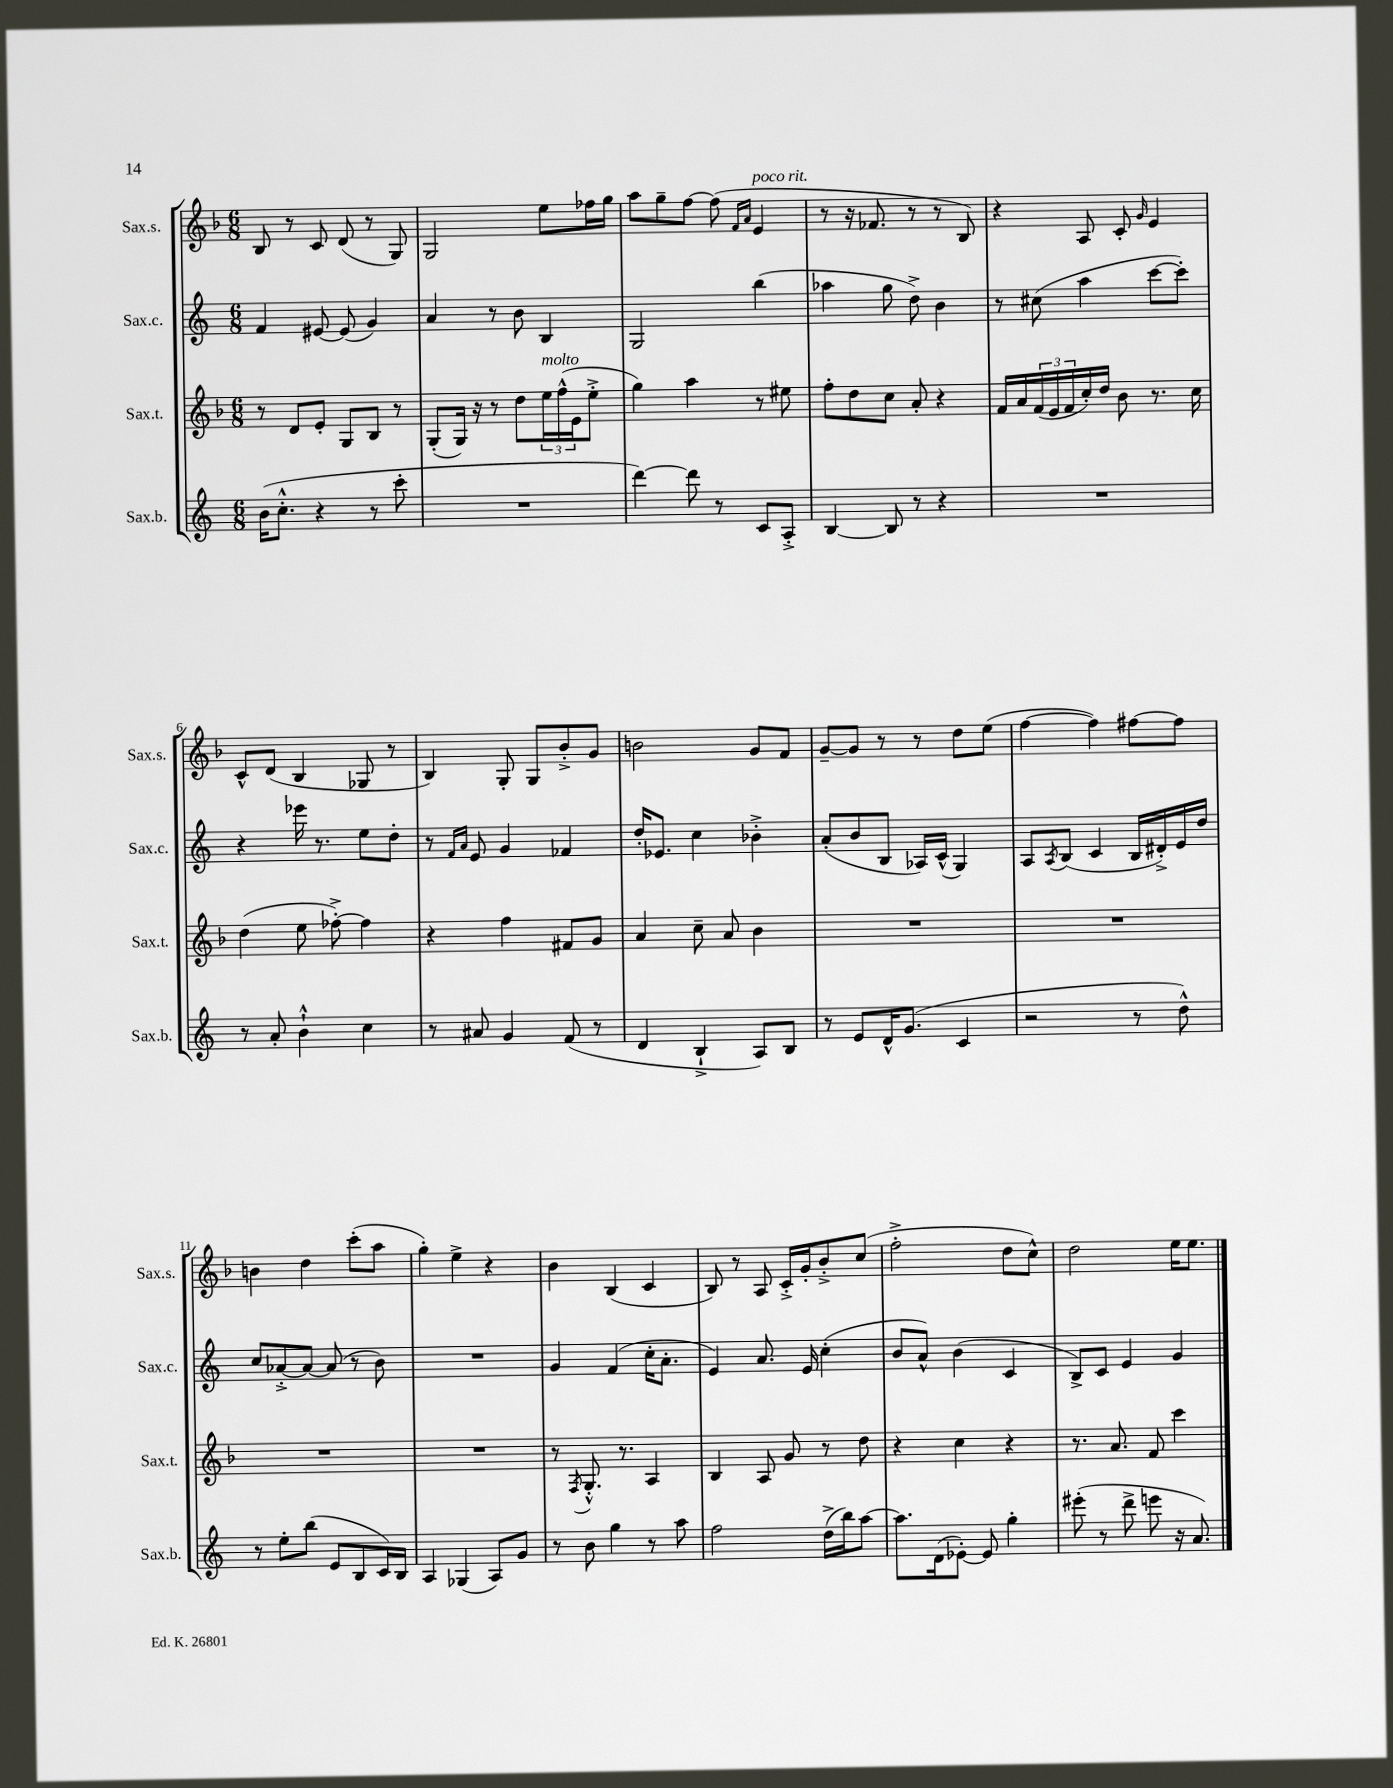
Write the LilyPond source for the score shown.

<<
\new StaffGroup <<
\new Staff = "s0" \with { instrumentName = "Sax.s." shortInstrumentName = "Sax.s." } {
    \clef treble \key f \major \numericTimeSignature \time 6/8
    bes8 r8 c'8 d'8( r8 g8) |
    g2 e''8 fes''16 g''16 |
    a''8 g''8-- f''8~ f''8( \grace { f'16 a'16 } e'4^\markup { \italic "poco rit." } |
    r8 r16 fes'8. r8 r8 bes8) |
    r4 a8 c'8-. \grace { g'16 } e'4 |
    c'8-^ d'8( bes4 ges8 r8 |
    bes4) g8-. g8 bes'8-.-> g'8 |
    b'2 g'8 f'8 |
    g'8~-- g'8 r8 r8 d''8 e''8( |
    f''4~ f''4) fis''8~ fis''8 |
    b'4 d''4 c'''8-.( a''8 |
    g''4-.) e''4-> r4 |
    bes'4 bes4( c'4 |
    bes8) r8 a8 c'16-.-> g'16-. bes'8-.-> c''8( |
    f''2-.-> d''8 c''8-^) |
    d''2 e''16 e''8. \bar "|." |
}
\new Staff = "s1" \with { instrumentName = "Sax.c." shortInstrumentName = "Sax.c." } {
    \clef treble \key c \major \numericTimeSignature \time 6/8
    f'4 eis'8~ eis'8( g'4) |
    a'4 r8 b'8 b4 |
    g2 b''4( |
    aes''4 g''8 d''8->) b'4 |
    r8 cis''8( a''4 c'''8~ c'''8-.) |
    r4 ees'''16 r8. e''8 d''8-. |
    r8 \grace { f'16 a'16 } e'8 g'4 fes'4 |
    d''16-. ees'8. c''4 bes'4-.-> |
    a'8-.( b'8 b8 aes16) c'16-^( g4) |
    a8 \acciaccatura { a8 } b8( c'4 b16 dis'16-.->) e'16 d''16 |
    c''8 aes'8~-.-> aes'8~ aes'8( r8 b'8) |
    R2. |
    g'4 f'4( c''16-. a'8.-. |
    e'4) a'8. e'16 c''4-.( |
    b'8 a'8-^) b'4( c'4 |
    b8->) c'8 e'4 g'4 \bar "|." |
}
\new Staff = "s2" \with { instrumentName = "Sax.t." shortInstrumentName = "Sax.t." } {
    \clef treble \key f \major \numericTimeSignature \time 6/8
    r8 d'8 e'8-. g8 bes8 r8 |
    g8-.( g16) r16 r8 d''8 \tuplet 3/2 { e''16^\markup { \italic "molto" } f''16-^( e'16 } e''8-.-> |
    g''4) a''4 r8 eis''8 |
    f''8-. d''8 c''8 a'8-. r4 |
    f'16 a'16 \tuplet 3/2 { f'16( e'16 f'16 } c''16-.) d''16 bes'8 r8. c''16 |
    d''4( e''8 fes''8~-.->) fes''4 |
    r4 f''4 fis'8 g'8 |
    a'4 c''8-- a'8 bes'4 |
    R2. |
    R2. |
    R2. |
    R2. |
    r8 \acciaccatura { f8 } g8.-.-^ r8. a4 |
    bes4 a8 g'8 r8 d''8 |
    r4 c''4 r4 |
    r8. a'8. f'8 c'''4 \bar "|." |
}
\new Staff = "s3" \with { instrumentName = "Sax.b." shortInstrumentName = "Sax.b." } {
    \clef treble \key c \major \numericTimeSignature \time 6/8
    b'16( c''8.-.-^ r4 r8 c'''8-. |
    R2. |
    d'''4~) d'''8 r8 c'8 a8-.-> |
    b4~ b8 r8 r4 |
    R2. |
    r8 a'8-. b'4-!-^ c''4 |
    r8 ais'8 g'4 f'8( r8 |
    d'4 b4-!-> a8) b8 |
    r8 e'8 d'16-^ g'8.( c'4 |
    r2 r8 d''8-^) |
    r8 e''8-. b''8( e'8 b8 c'16) b16 |
    a4 ges4( a8) g'8 |
    r8 b'8 g''4 r8 a''8 |
    f''2 d''16->( b''16) a''8~ |
    a''8. d'16( ees'8~-.) ees'8 g''4-. |
    eis'''8-.( r8 d'''8-> e'''8 r16 a'8.) \bar "|." |
}
>>
>>
